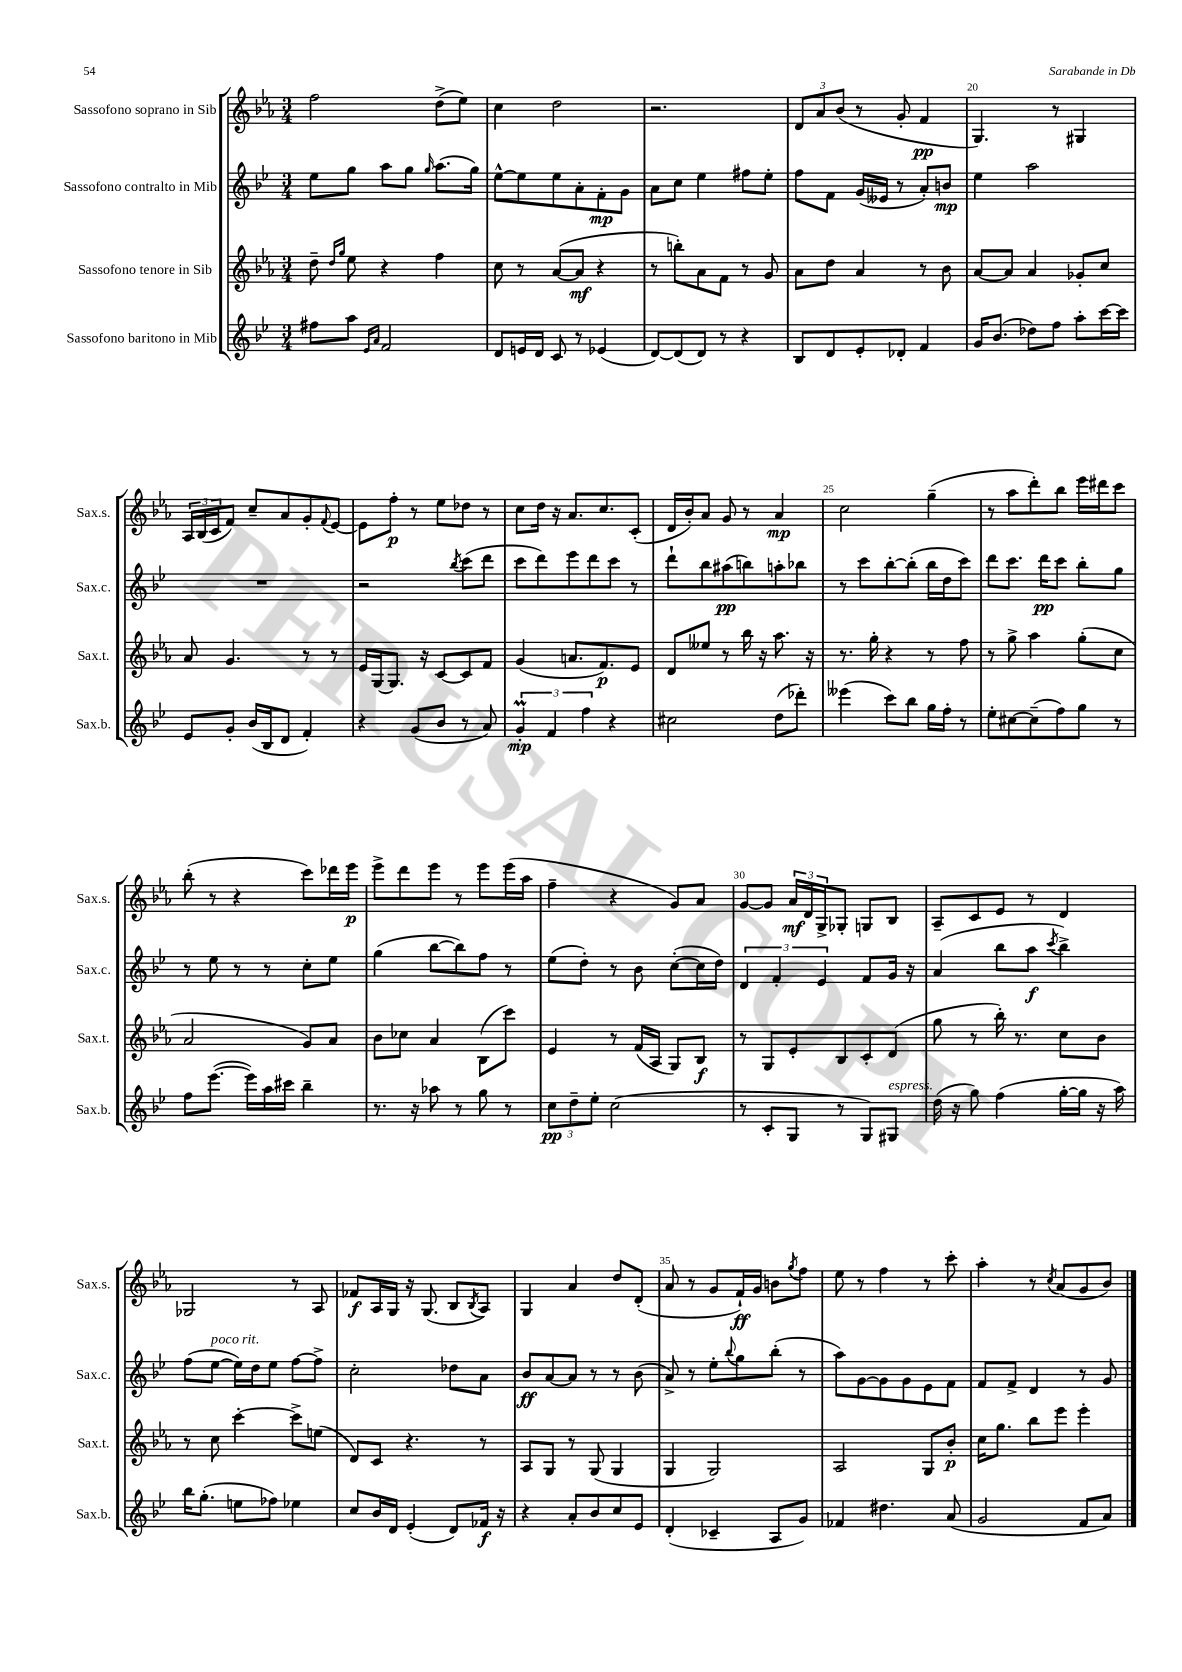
<<
\new StaffGroup <<
\new Staff = "s0" \with { instrumentName = "Sassofono soprano in Sib" shortInstrumentName = "Sax.s." } {
    \clef treble \key ees \major \numericTimeSignature \time 3/4
    f''2 d''8->( ees''8) |
    c''4 d''2 |
    r2. |
    \tuplet 3/2 { d'8 aes'8 bes'8( } r8 g'8-. f'4\pp |
    g4.) r8 gis4 |
    \tuplet 3/2 { aes16 bes16( c'16 } f'8) c''8-- aes'8 g'8-. \appoggiatura { f'8 } ees'8~ |
    ees'8 f''8-.\p r8 ees''8 des''8 r8 |
    c''8 d''16 r16 aes'8. c''8. c'8-.( |
    d'16 bes'16-.) aes'8 g'8 r8 aes'4\mp |
    c''2 g''4--( |
    r8 aes''8 d'''8-.) bes''8 ees'''16 dis'''16 c'''8 |
    bes''8-.( r8 r4 c'''8) des'''16 ees'''16\p |
    ees'''8-> d'''8 ees'''8 r8 ees'''8 ees'''16( aes''16 |
    f''4-- r4 g'8) aes'8 |
    g'8~ g'8 \tuplet 3/2 { aes'16\mf d'16 g16-> } ges8-. g8 bes8 |
    aes8-- c'8 ees'8 r8 d'4 |
    ges2 r8 aes8 |
    fes'8\f aes16 g16 r16 g8.( bes8 \acciaccatura { bes8 } aes8) |
    g4 aes'4 d''8 d'8-.( |
    aes'8 r8 g'8 f'16-!\ff) g'16 b'8 \acciaccatura { g''8 } f''8 |
    ees''8 r8 f''4 r8 c'''8-. |
    aes''4-. r8 \acciaccatura { c''8 } aes'8( g'8 bes'8) \bar "|." |
}
\new Staff = "s1" \with { instrumentName = "Sassofono contralto in Mib" shortInstrumentName = "Sax.c." } {
    \clef treble \key bes \major \numericTimeSignature \time 3/4
    ees''8 g''8 a''8 g''8 \grace { g''16 } a''8.( g''16) |
    ees''8~-^ ees''8 ees''8 a'8-. f'8-.\mp g'8 |
    a'8 c''8 ees''4 fis''8 ees''8-. |
    f''8 f'8 g'16( eeses'16 r8 a'8-.) b'8\mp |
    ees''4 a''2 |
    R2. |
    r2 \acciaccatura { bes''8 } c'''8( d'''8 |
    c'''8 d'''8) ees'''8 d'''8 c'''8 r8 |
    d'''8-! bes''8 ais''8\pp( b''8) a''8-. bes''8 |
    r8 c'''8 bes''8~-. bes''8-.( bes''16 d''16 c'''8) |
    d'''8 c'''8. d'''16\pp c'''8 bes''8-. g''8 |
    r8 ees''8 r8 r8 c''8-. ees''8 |
    g''4( bes''8~ bes''8) f''8 r8 |
    ees''8( d''8-.) r8 bes'8 c''8~-.( c''16 d''16) |
    \tuplet 3/2 { d'4 f'4-. ees'4 } f'8 g'16 r16 |
    a'4( bes''8 a''8\f \acciaccatura { c'''8 } bes''4->) |
    f''8( ees''8~^\markup { \italic "poco rit." } ees''16) d''16 ees''8 f''8~ f''8-> |
    c''2-. des''8 a'8 |
    bes'8\ff a'8~ a'8 r8 r8 bes'8( |
    a'8->) r8 ees''8-. \appoggiatura { bes''8 } g''8 bes''8-.( r8 |
    a''8) g'8~ g'8 g'8 ees'8 f'8 |
    f'8 f'8-> d'4 r8 g'8 \bar "|." |
}
\new Staff = "s2" \with { instrumentName = "Sassofono tenore in Sib" shortInstrumentName = "Sax.t." } {
    \clef treble \key ees \major \numericTimeSignature \time 3/4
    d''8-- \grace { d''16 g''16 } ees''8 r4 f''4 |
    c''8 r8 aes'8~( aes'8\mf r4 |
    r8 b''8-.) aes'8 f'8 r8 g'8 |
    aes'8 d''8 aes'4 r8 bes'8 |
    aes'8~ aes'8 aes'4 ges'8-. c''8 |
    aes'8 g'4. r8 r8 |
    ees'16 g16~ g8. r16 c'8~ c'8 f'8 |
    g'4( a'8. f'8.\p) ees'8 |
    d'8 eeses''8 r8 bes''16 r16 aes''8. r16 |
    r8. g''16-. r4 r8 f''8 |
    r8 g''8-> aes''4 g''8-.( c''8 |
    aes'2 g'8) aes'8 |
    bes'8 ces''8 aes'4 bes8( c'''8) |
    ees'4 r8 f'16( aes16 g8) bes8\f |
    r8 g8 ees'8-. bes8 c'8-. d'8( |
    g''8 r8 bes''16-.) r8. c''8 bes'8 |
    r8 c''8 c'''4~-. c'''8-> e''8( |
    d'8) c'8 r4. r8 |
    aes8 g8 r8 g8( g4 |
    g4 g2) |
    aes2 g8 bes'8-.\p |
    c''16 g''8. bes''8 ees'''8 ees'''4-. \bar "|." |
}
\new Staff = "s3" \with { instrumentName = "Sassofono baritono in Mib" shortInstrumentName = "Sax.b." } {
    \clef treble \key bes \major \numericTimeSignature \time 3/4
    fis''8 a''8 \grace { ees'16 a'16 } f'2 |
    d'8 e'16 d'16 c'8 r8 ees'4( |
    d'8~) d'8( d'8) r8 r4 |
    bes8 d'8 ees'8-. des'8-. f'4 |
    g'16 bes'8.( des''8) f''8 a''8-. c'''16~ c'''16 |
    ees'8 g'8-. bes'16( bes16 d'8 f'4-.) |
    r4 g'8( bes'8 r8 a'8) |
    \tuplet 3/2 { g'4-.\prall\mp f'4 f''4 } r4 |
    cis''2 d''8( des'''8-.) |
    eeses'''4( c'''8) bes''8 g''16 f''16-. r8 |
    ees''8-. cis''8~ cis''8--( f''8) g''8 r8 |
    f''8 ees'''8.~( ees'''16) a''16 cis'''16 bes''4-- |
    r8. r16 aes''8 r8 g''8 r8 |
    \tuplet 3/2 { c''8\pp d''8-- ees''8-. } c''2( |
    r8 c'8-. g8 r8 g8) gis8^\markup { \italic "espress." } |
    d''16( r16 g''8) f''4( g''16~-. g''16 r16 a''16) |
    bes''16 g''8.-.( e''8 fes''8) ees''4 |
    c''8 bes'16 d'16 ees'4-.( d'8) fes'16\f r16 |
    r4 a'8-. bes'8 c''8 ees'8 |
    d'4-.( ces'4-- a8 g'8) |
    fes'4 dis''4. a'8( |
    g'2 f'8 a'8) \bar "|." |
}
>>
>>
\layout { \context { \Score currentBarNumber = #16 \override BarNumber.break-visibility = ##(#f #t #t) barNumberVisibility = #(every-nth-bar-number-visible 5) } }
